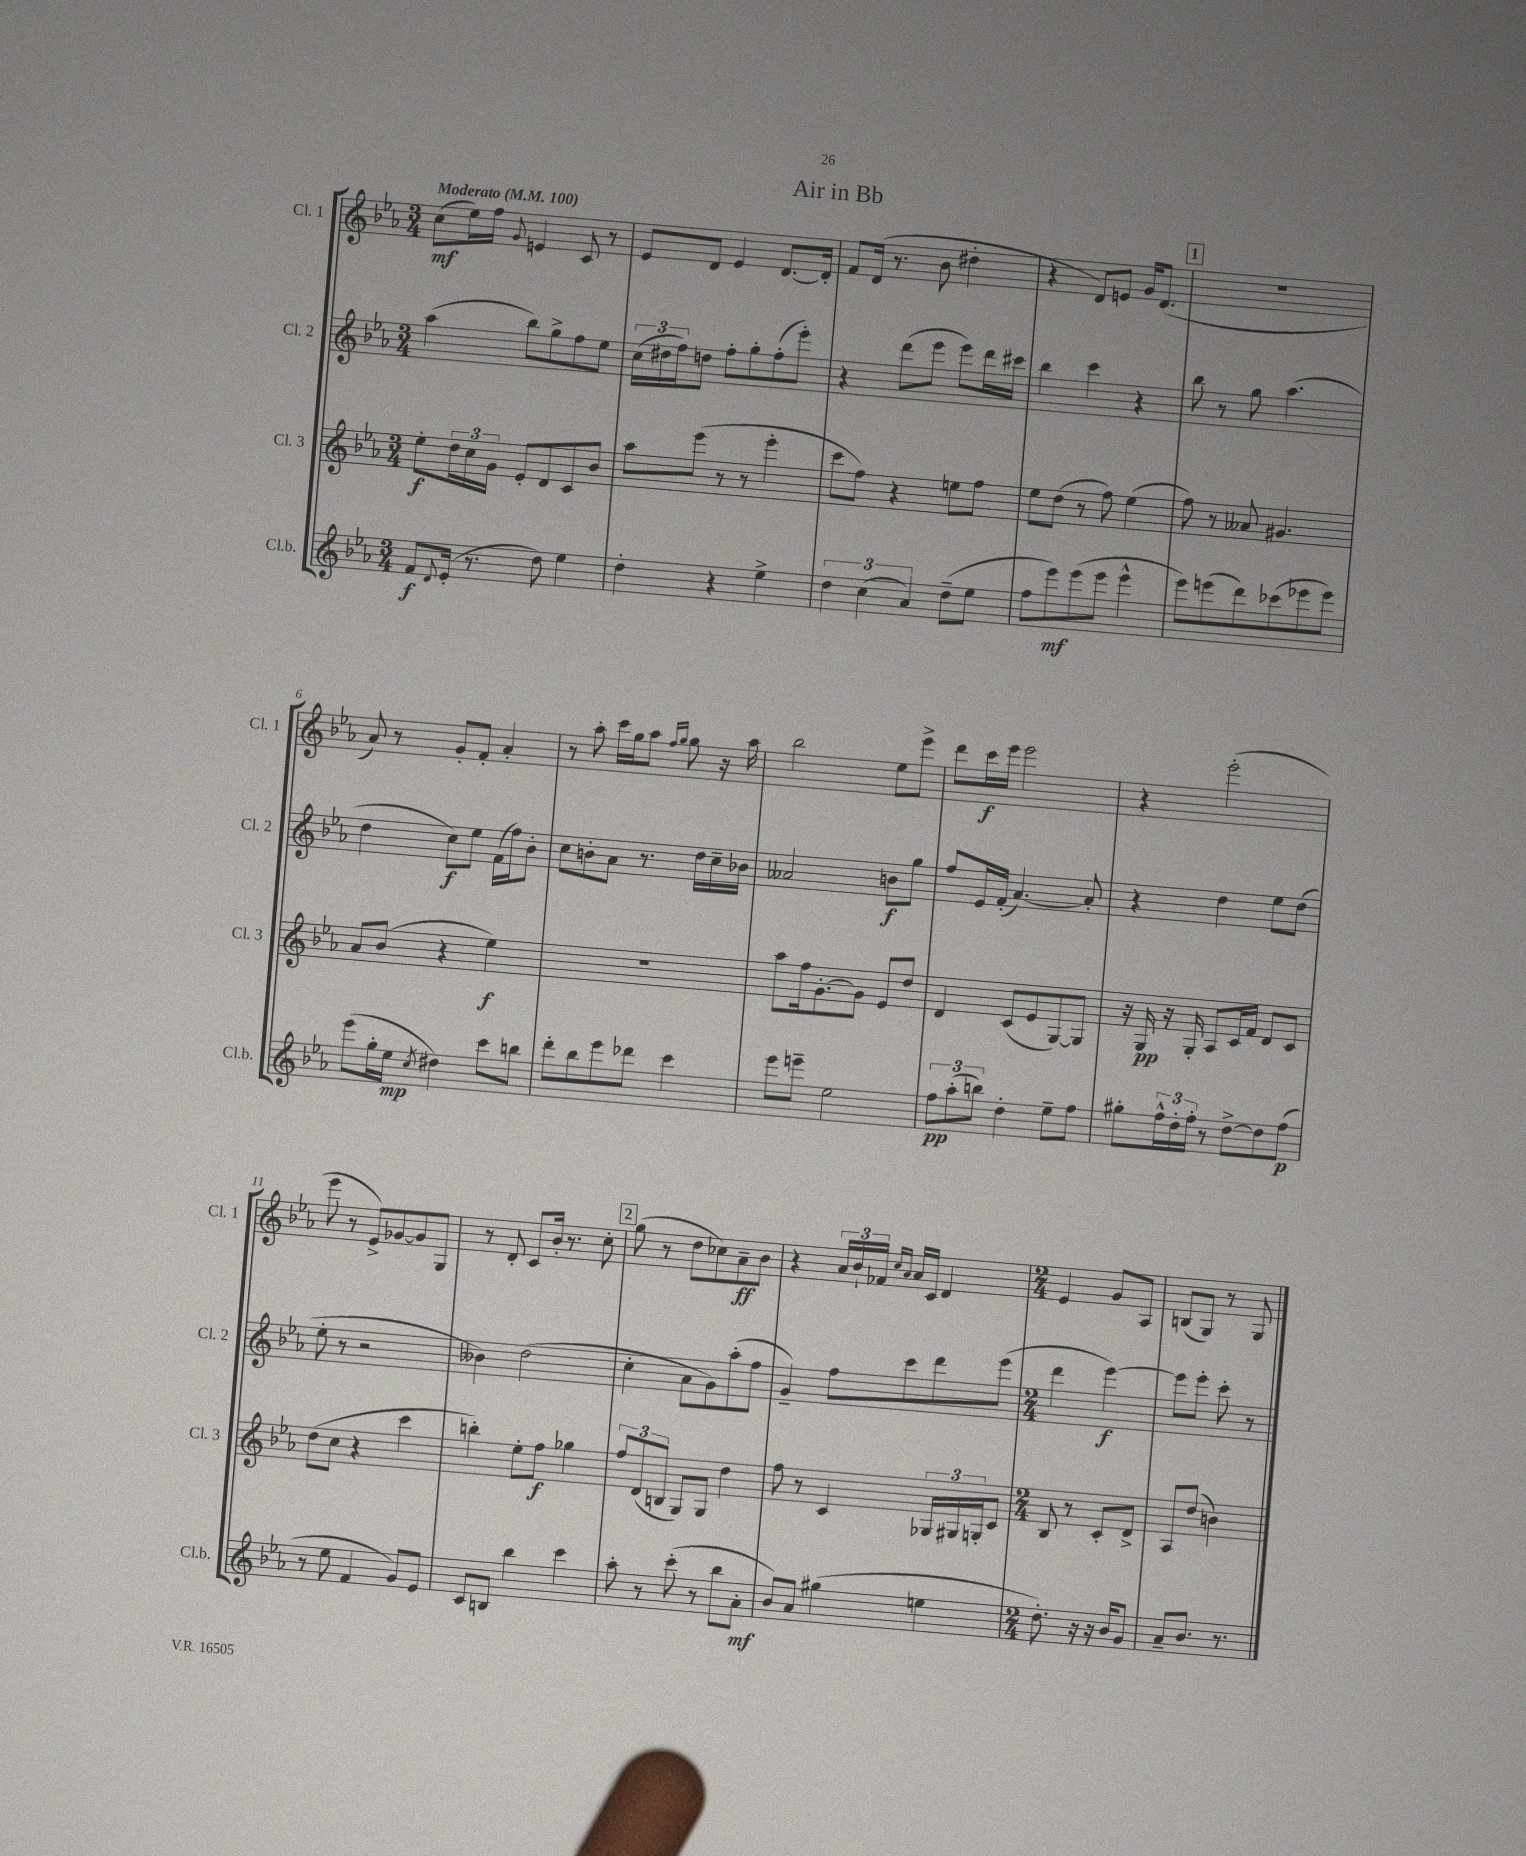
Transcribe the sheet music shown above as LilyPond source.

\header { title = "Air in Bb" }
<<
\new StaffGroup <<
\new Staff = "s0" \with { instrumentName = "Cl. 1" shortInstrumentName = "Cl. 1" } {
    \clef treble \key ees \major \numericTimeSignature \time 3/4 \tempo "Moderato" 4 = 100
    c''8\mf( ees''16) f''16 \appoggiatura { g'8 } e'4 c'8 r8 |
    ees'8 d'8 ees'4 d'8.~ d'16-. |
    f'8 d'16( r8. bes'8 dis''4-. |
    r4 d'8) e'8 g'16 d'8.( |
    \mark \markup { \box "1" } R2. |
    aes'8) r8 g'8-. f'8-. aes'4-. |
    r8 aes''8-. c'''16 g''16 aes''8 \grace { f''16 g''16 } g''8 r16 aes''16 |
    bes''2 ees''8 ees'''8-> |
    d'''8 c'''16\f ees'''16 ees'''2 |
    r4 ees'''2-.( |
    ees'''8 r8 ees'8->) ges'8~ ges'8 g8 |
    r8 d'8-. c'8 bes'16-. r8. c''8-. |
    \mark \markup { \box "2" } g''8( r8 d''8 ces''8) aes'8--\ff bes'8 |
    r4 \tuplet 3/2 { aes'16 bes'16-! fes'16 } \grace { c''16 aes'16 } aes'16 c'16 d'4 |
    \numericTimeSignature \time 2/4 ees'4 g'8 aes8 |
    b8( g8) r8 g8 \bar "|." |
}
\new Staff = "s1" \with { instrumentName = "Cl. 2" shortInstrumentName = "Cl. 2" } {
    \clef treble \key ees \major \numericTimeSignature \time 3/4
    aes''4( bes''8) g''8-> f''8 ees''8 |
    \tuplet 3/2 { c''16( dis''16 f''16) } d''8 f''8-. g''8-. f''8-.( ees'''8-.) |
    r4 d'''8( ees'''8 ees'''8) d'''16 cis'''16 |
    bes''4 c'''4 r4 |
    \mark \markup { \box "1" } bes''8 r8 g''8 aes''4.( |
    d''4 c''8\f) ees''8 f'16( f''16) bes'8-. |
    c''8 b'8-. aes'8 r8. d''16 c''16-- bes'16 |
    aeses'2 b'8\f g''8 |
    f''8 ees'16 f'16-.( aes'4.~) aes'8-. |
    r4 d''4 ees''8 d''8( |
    ees''8-. r8 r2 |
    beses'4) d''2( |
    \mark \markup { \box "2" } c''4-. aes'8 g'8) aes''8-.( f''8 |
    g'4--) f''8 c'''8 d'''8 ees'''8( |
    \numericTimeSignature \time 2/4 d'''4 ees'''4~\f) |
    ees'''8 ees'''8-. c'''8-. r8 \bar "|." |
}
\new Staff = "s2" \with { instrumentName = "Cl. 3" shortInstrumentName = "Cl. 3" } {
    \clef treble \key ees \major \numericTimeSignature \time 3/4
    ees''8-.\f \tuplet 3/2 { d''16 c''16 g'16 } ees'8-. d'8 c'8 bes'8 |
    aes''8 ees'''8( r8 r8 ees'''4-. |
    c'''8 f''8) r4 e''8 f''8 |
    ees''8 d''8( r8 f''8) ees''4( |
    \mark \markup { \box "1" } f''8) r8 aeses'8 gis'4. |
    aes'8 bes'8( r4 ees''4\f) |
    R2. |
    aes''8 f''16 g'8.~-. g'8 ees'8 d''8 |
    d'4 c'8( ees'8 g8~) g8 |
    r16 g16\pp r16 g16-. aes8 c'16 f'16 d'8 c'8 |
    d''8( c''8 r4 c'''4 |
    b''4-.) ees''8-. f''8\f ges''4 |
    \mark \markup { \box "2" } \tuplet 3/2 { f''8 d'8( b8 } g8) g8 d''4 |
    f''8 r8 c'4 \tuplet 3/2 { ges16 gis16 g16-. } c'8 |
    \numericTimeSignature \time 2/4 bes8 r8 c'8-. d'8-> |
    aes8 d''8( b'4) \bar "|." |
}
\new Staff = "s3" \with { instrumentName = "Cl.b." shortInstrumentName = "Cl.b." } {
    \clef treble \key ees \major \numericTimeSignature \time 3/4
    f'8\f \appoggiatura { d'8 } ees'16-.( r8. d''8) ees''4 |
    d''4-. r4 ees''4-> |
    \tuplet 3/2 { d''4 c''4( aes'4) } d''8--( ees''8 |
    f''8 ees'''8\mf) ees'''8( ees'''8 ees'''4-^ |
    \mark \markup { \box "1" } ees'''8) e'''8( d'''8) ces'''8( ees'''8 ees'''8) |
    ees'''8( g''16-. ees''16\mp \acciaccatura { c''8 } dis''4) c'''8 b''8 |
    d'''8-. bes''8 ees'''8 des'''8 c'''4 |
    ees'''8 e'''8-- ees''2 |
    \tuplet 3/2 { f''8\pp aes''8-.( b''8) } d''4-. ees''8-- f''8 |
    gis''8-. \tuplet 3/2 { f''16-^ d''16-. f''16-. } r8 d''8~-> d''8 f''8\p( |
    r8 ees''8 f'4 g'8) ees'8 |
    c'8 b8 bes''4 c'''4 |
    \mark \markup { \box "2" } aes''8-. r8 c'''8-.( r8 bes''8 aes'8-.\mf |
    bes'8) aes'8 gis''4( e''4 |
    \numericTimeSignature \time 2/4 d''8.-.) r16 r16 bes'16 g'8 |
    aes'8-- bes'8. r8. \bar "|." |
}
>>
>>
